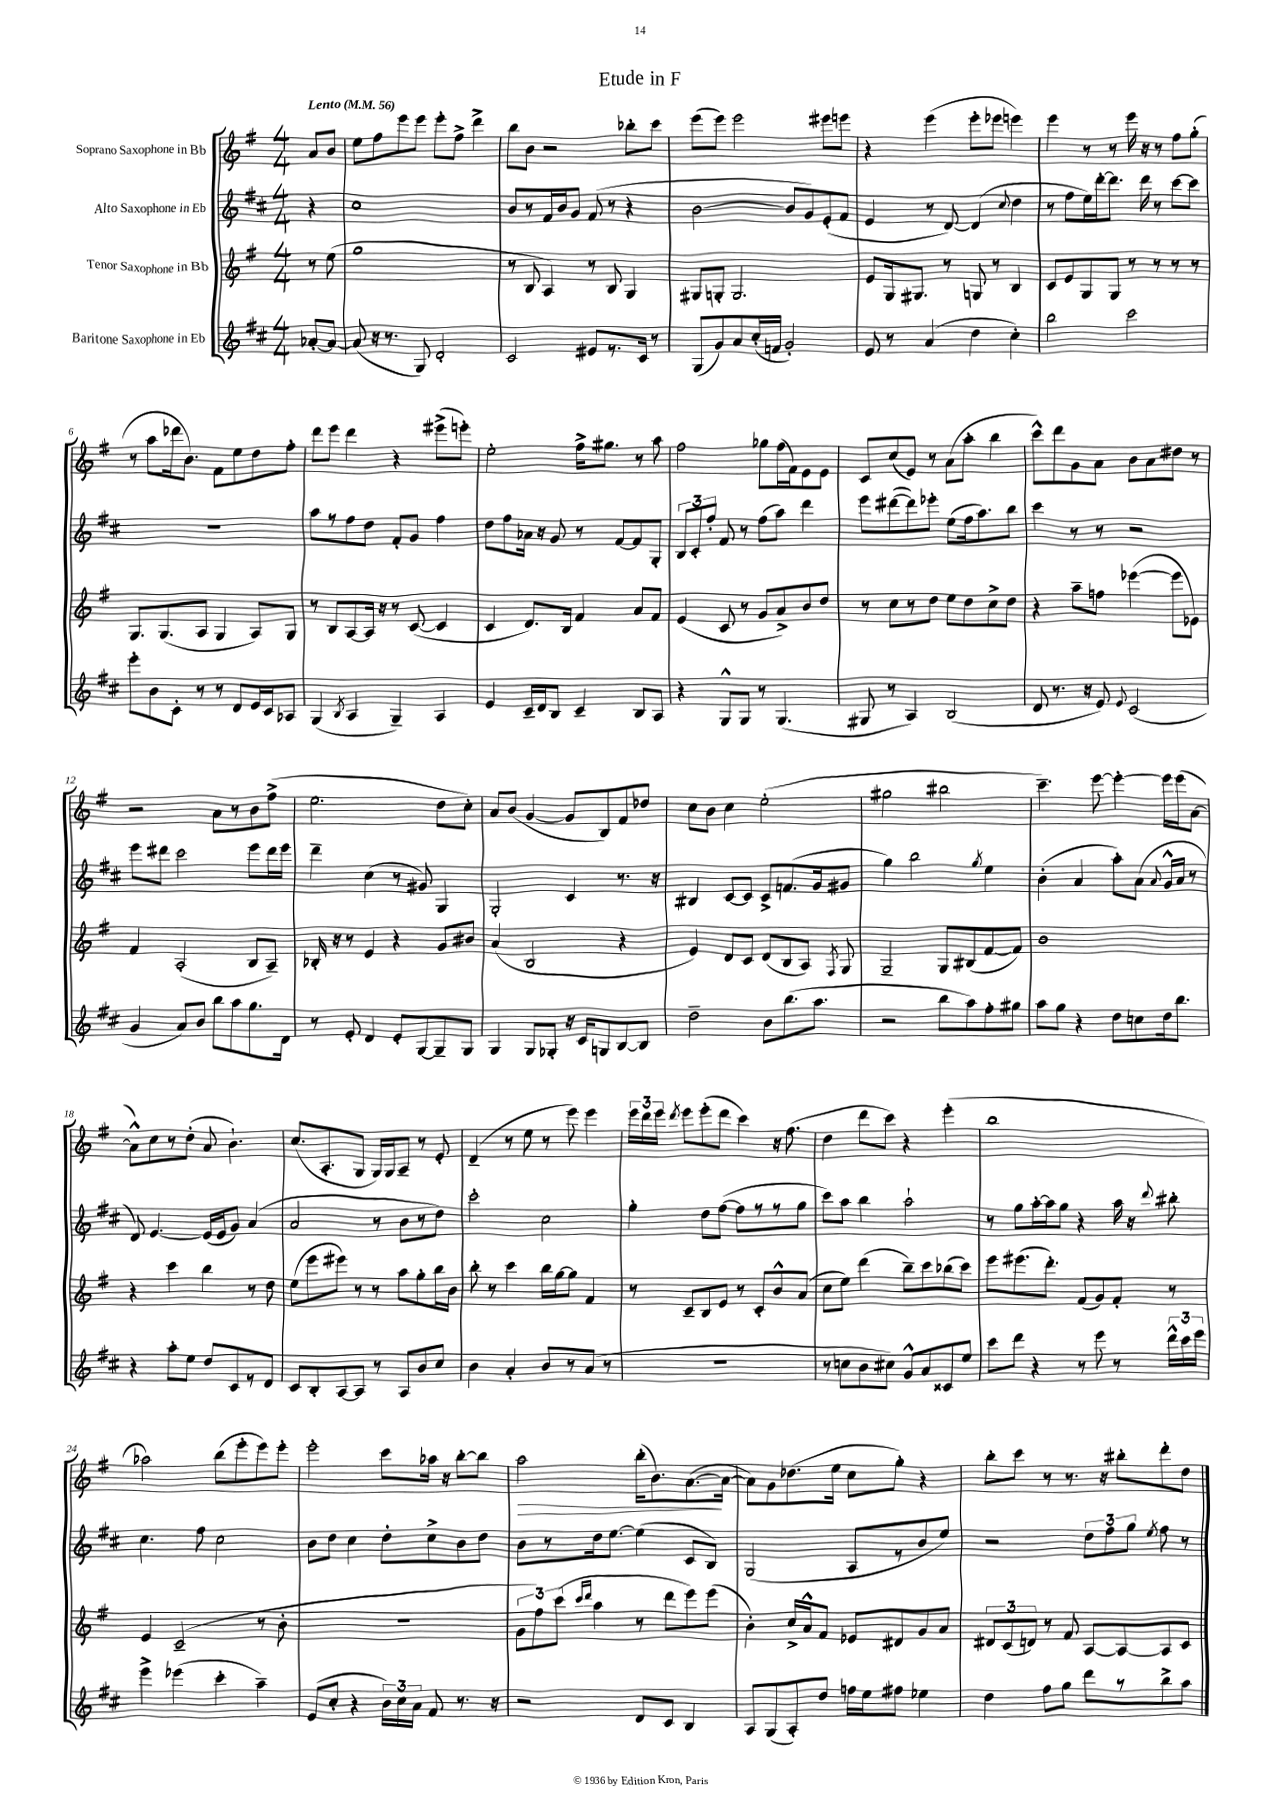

**kern	**kern	**kern	**kern	**dynam
*part4	*part3	*part2	*part1	*part1
*staff4	*staff3	*staff2	*staff1	*staff1
*I"Baritone Saxophone in Eb	*I"Tenor Saxophone in Bb	*I"Alto Saxophone in Eb	*I"Soprano Saxophone in Bb	*
*clefG2	*clefG2	*clefG2	*clefG2	*
*k[f#c#]	*k[f#]	*k[f#c#]	*k[f#]	*
*M4/4	*M4/4	*M4/4	*M4/4	*
*MM56	*MM56	*MM56	*MM56	*
=	=	=	=	=
!	!	!	!LO:TX:a:B:t=Lento	!
[8a-X'/L	8r	4r	8a/L	.
8a-/J_	(8ee\	.	8b/J	.
=1	=1	=1	=1	=1
(8a-/]	1gg	1cc#	8ee\L	.
16r	.	.	8ff#\	.
8.r	.	.	.	.
.	.	.	8eee\	.
8G/)	.	.	8eee\J	.
2d'/	.	.	8eee'\L	.
.	.	.	8ff#^\J	.
.	.	.	4ddd^\	.
=2	=2	=2	=2	=2
2c#/	8r	8b/L	8bb\L	.
.	8B/	8r	8b\J	.
.	4A/)	16f#/L	2r	.
.	.	16b/J	.	.
.	.	8g/J	.	.
8e#X/L	8r	(8f#/	.	.
8.r	8B/	8r	.	.
.	4G/	4r	8bb-X'\L	.
16c#/Jk	.	.	.	.
8r	.	.	8ccc\J	.
=3	=3	=3	=3	=3
(8G/L	8G#X/L	[2b\	(8eee\L	.
8g/)	8Gn'/J	.	8eee\J)	.
8a/	2.G/	.	2eee\	.
(16cc#'/L	.	.	.	.
16fn/JJ	.	.	.	.
2g'/)	.	8b/L]	.	.
.	.	8g/)	.	.
.	.	(8e'/	8eee#X\L	.
.	.	8f#/J	8eeen\J	.
=4	=4	=4	=4	=4
8e/	8e/L	4e/	4r	.
8r	16G/k	.	.	.
.	8.G#X/J	.	.	.
(4a/	.	8r	(4eee\	.
.	8r	[8d/)	.	.
4dd\	8Gn/	(4d/]	8eee'\L	.
.	8r	.	8eee-X\J	.
.	.	8qqcc#/	.	.
4cc#'\)	4B/	4dd\	4eeen\)	.
=5	=5	=5	=5	=5
2bb\	8c/L	8r	4eee\	.
.	8e/	8ff#\L	.	.
.	8G/	16ee\L)	8r	.
.	.	[16ddd'\J	.	.
.	8G/J	8.ddd\J]	8r	.
2ccc#\	8r	.	16eee\	.
.	.	16ddd\	16r	.
.	8r	8r	8r	.
.	8r	[8ccc#\L	8ff#\L	.
.	8r	8ccc#\J]	(8gg'\J	.
!!LO:LB:g=z
=6	=6	=6	=6	=6
8eee'\L	8.G/L	1r	8r	.
8b\	.	.	8aa\L	.
.	(8.G/	.	.	.
8c#'\J	.	.	16ddd-X\k	.
.	.	.	8.b\J)	.
8r	8A/J	.	.	.
8r	4G/	.	8f#\L	.
8d/L	.	.	8ee\	.
16e/L	8A/L)	.	8dd\	.
16c#/J	.	.	.	.
8A-X/J	8G/J	.	8ff#'\J	.
=7	=7	=7	=7	=7
(4G/	8r	8aa\L	8ddd\L	.
.	8B/L	8r	8eee\J	.
8qB/	.	.	.	.
4A/	[8A/	8ff#\	4ddd\	.
.	16A/Jk]	8dd\J	.	.
.	16r	.	.	.
4G~/)	8r	8f#'/L	4r	.
.	([8c/	8g/J	.	.
4A/	4c/]	4ff#\	(8eee#X^\L	.
.	.	.	8eeen'\J)	.
=8	=8	=8	=8	=8
4e/	4c/	8dd\L	2ee'\	.
.	.	8ff#\	.	.
16c#~/LL	8.d/L)	16a-X\Jk	.	.
16d/J	.	16r	.	.
8B/J	.	8g/	.	.
.	16B/Jk	.	.	.
4c#~/	4f#/	8r	16ff#^\KL	.
.	.	.	8.gg#X\J	.
.	.	[8f#/L	.	.
8B/L	8a/L	8f#/]	8r	.
8A/J	8f#/J	8G'/J	8aa\	.
=9	=9	=9	=9	=9
4r	(4e/	12B/L	2ff#\	.
.	.	12c#'/	.	.
.	.	12ff#'/J	.	.
8G^^/L	8c/	8f#/	.	.
8G/J	8r	8r	.	.
8r	8g/L	(8ff#\L	8gg-X\L	.
(4.G/	8a^/)	8aa\J)	(16ff#\L	.
.	.	.	16f#\J)	.
.	8b/	4ddd\	8e\	.
.	8dd/J	.	8e\J	.
=10	=10	=10	=10	=10
8G#X/	8r	8eee\L	8c/L	.
8r	8cc\L	([8ddd#X\	(8cc/	.
4A/)	8r	8ddd#\])	8e/J)	.
.	8dd\J	8eee-X'\J	8r	.
(2B/	8ee\L	(8ee\L	(8a\L	.
.	8dd\	16ff#\k	8aa'\J	.
.	.	8.aa\)	.	.
.	8cc^\	.	4bb\	.
.	8dd\J	8bb\J	.	.
=11	=11	=11	=11	=11
8d/	4r	4ccc#\	8ccc^^\L)	.
8.r	.	.	8ddd\	.
.	8aa~\L	8r	8g\	.
16r	.	.	.	.
8e/)	8ffn\J	8r	8a\J	.
8qqe/	.	.	.	.
(2c#/	([4eee-X\	2r	8b\L	.
.	.	.	8a\	.
.	8eee-\L]	.	8dd#X\J	.
.	8e-X\J)	.	8r	.
!!LO:LB:g=z
=12	=12	=12	=12	=12
4g/	4f#/	8eee\L	2r	.
.	.	8ddd#X\J	.	.
8a/L)	(2A'/	2ccc#\	.	.
8b/J	.	.	.	.
8bb\L	.	.	8a\L	.
8aa\	.	.	8r	.
8.gg\	8B/L	8eee\L	8b\	.
.	8A~/J)	16ddd#\L	(8ff#^\J	.
16d\Jk	.	16eee\JJ	.	.
=13	=13	=13	=13	=13
8r	16B-X'/	4ddd~\	2.ee\	.
.	16r	.	.	.
8e'/	8r	.	.	.
4d/	4e/	(4cc#\	.	.
8e'/L	4r	8r	.	.
[8G/	.	8g#X/)	.	.
8G~/]	8g/L	4G/	8dd\L	.
8G/J	8b#X/J	.	8cc'\J)	.
=14	=14	=14	=14	=14
4G/	(4a/	2G'/	8a/L	.
.	.	.	(8b/J	.
8G/L	2B/	.	[4g/	.
8G-X'/J	.	.	.	.
16r	.	4c#/	8g/L]	.
16c#/KL	.	.	.	.
8Gn/	.	.	8B/)	.
[8B/	4r	8.r	8f#/	.
8B/J]	.	.	8dd-X/J	.
.	.	16r	.	.
=15	=15	=15	=15	=15
2dd~\	4e/)	4B#X/	8cc\L	.
.	.	.	8b\J	.
.	8d/L	[8c#/L	4cc\	.
.	8c/J	8c#/J]	.	.
8b\L	(8d/L	8c#^/L	(2ee'\	.
(8.bb\	8B/	(8.fn/	.	.
.	8A/J)	.	.	.
8.aa\J	.	16g/k	.	.
.	8qF#/	.	.	.
.	8G/	8g#X/J	.	.
=16	=16	=16	=16	=16
2r	2G~/	4gg\)	2gg#X\	.
.	.	2bb\	.	.
8bb\L	8G/L	.	2bb#X\	.
8aa\)	(8B#X/	.	.	.
.	.	8qgg/	.	.
8ff#'\	[8f#/	4ee\	.	.
8gg#X\J	8f#/J])	.	.	.
=17	=17	=17	=17	=17
8aa\L	1b	(4b'\	4.ccc~\)	.
8gg\J	.	.	.	.
4r	.	4a/	.	.
.	.	.	[8eee\	.
8dd\L	.	8aa'\L)	4eee'\_	.
8ccn\	.	(8a\J	.	.
.	.	8qqa/	.	.
16dd\k	.	16g^^/LL	16eee\LL]	.
8.bb\J	.	16a/JJ	(16eee\J	.
.	.	8r	[8a\J	.
!!LO:LB:g=z
=18	=18	=18	=18	=18
4r	4r	8d/)	8a^^\L])	.
.	.	[4.e/	8cc\	.
8aa'\L	4ccc\	.	8r	.
8ee\J	.	.	(8dd'\J	.
8dd/L	4bb\	(16e/LL]	8a/	.
.	.	16e/J	.	.
8c#/	.	8g/J)	4.b`\)	.
8r	8r	(4a/	.	.
8d/J	8dd\	.	.	.
=19	=19	=19	=19	=19
8c#/L	(8ee\L	2a/	(8.cc/L	.
8B'/	8eee\	.	.	.
.	.	.	8.A'/	.
[8A/	8eee#X\J)	.	.	.
8A/J]	8r	.	8G/J	.
8r	8r	8r	16G/LL)	.
.	.	.	16G/J	.
8A/L	8aa\L	8b\L	8A~/J	.
8b/	8gg'\	8r	8r	.
8cc#/J	16bb\L	8dd\J)	8e'/	.
.	16b\JJ	.	.	.
=20	=20	=20	=20	=20
4b\	8bb'\	2ccc#'\	(4d~/	.
.	8r	.	.	.
4a'/	4ccc\	.	8r	.
.	.	.	8ee\	.
8b/L	16bb\LL	2cc#\	8r	.
.	[16gg\J	.	.	.
8r	8gg\J]	.	8eee\)	.
(8a/J	4f#/	.	4eee\	.
8r	.	.	.	.
=21	=21	=21	=21	=21
1r	8r	4gg'\	24eee\LL	.
.	.	.	24ddd\	.
.	.	.	24eee\JJ	.
.	.	.	8qddd/	.
.	8c~/L	.	8eee\L	.
.	8B/	8dd\L	(8eee'\	.
.	8e/J	([8ff#\J	8ddd\J	.
.	8r	8ff#\L]	4ccc\)	.
.	8c'/L	8r	.	.
.	8b^^/	8r	16r	.
.	.	.	(8.ff#\	.
.	(8a/J	8gg\J	.	.
=22	=22	=22	=22	=22
8r	8cc\L	8ccc#\L)	4dd\	.
8ccn\L	8ee\J)	8aa\J	.	.
8b\	(4ddd\	4bb\	8ddd\L	.
8cc#X\J)	.	.	8ccc\J)	.
8g^^/L	8bb~\L)	2aa`\	4r	.
8a/	8ccc\	.	.	.
8c##X/	(8bb-X\	.	(4eee'\	.
8ee/J	8ccc\J)	.	.	.
=23	=23	=23	=23	=23
8ccc#\L	8eee\L	8r	1bb	.
8ddd\J	(8.eee#X\	8gg\L	.	.
4r	.	[16aa'\L	.	.
.	8.ddd'\J)	16aa\J]	.	.
.	.	8gg\J	.	.
8r	(8f#/L	4r	.	.
8eee\	8g/)	.	.	.
8r	8f#'/J	16aa\	.	.
.	.	16r	.	.
.	.	8qqddd/	.	.
24ddd^^\LL	8r	8bb#X'\	.	.
24ccc#\	.	.	.	.
24eee\JJ	.	.	.	.
!!LO:LB:g=z
=24	=24	=24	=24	=24
4eee^\	4e/	4.cc#\	2aa-X\)	.
(4eee-X\	(2c~/	.	.	.
.	.	8ff#\	.	.
4ccc#'\	.	2cc#\	(8bb\L	.
.	.	.	8eee'\	.
4aa~\)	8r	.	8eee\)	.
.	8b'\	.	8eee'\J	.
=25	=25	=25	=25	=25
(8e/L	1r	8b\L	2eee'\	.
8cc#'/J	.	8dd\J	.	.
4r	.	4cc#\	.	.
24b\LL)	.	8dd'\L	8ccc\L	.
24cc#\	.	.	.	.
24a\JJ	.	.	.	.
8f#/	.	8cc#^\	16aa-X\Jk	.
.	.	.	16r	.
8.r	.	8b\	[8bb'\L	.
.	.	8dd\J	8bb\J]	.
16r	.	.	.	.
=26	=26	=26	=26	=26
!	!	!	!	!LO:HP:b
2r	12g\L	8b\L	2aa\	>
.	12ff#\)	.	.	.
.	.	8r	.	.
.	(12ccc\J	.	.	.
.	16qqccc/LL	.	.	.
.	16qqddd/JJ	.	.	.
.	4aa\	16dd\k	.	.
.	.	[8.ee\J	.	.
8d/L	8r	(4ee\]	(16bb'\KL	.
.	.	.	8.b\)	.
8c#/J	8ddd\L	.	.	.
4B/	8eee\)	8c#/L	([8.a\	.
.	(8eee\J	8B/J)	.	.
.	.	.	16a\Jk_	]
=27	=27	=27	=27	=27
8A/L	4b'\)	(2G/	8a\L])	.
(8G/	.	.	8g\	.
8A'/)	16cc^/LL	.	(8.dd-X\	.
.	16a^^/J	.	.	.
8dd/J	8f#/J	.	.	.
.	.	.	16ee\Jk	.
16ffn\LL	8e-X/L	8A/L	8cc\L	.
16ee\J	.	.	.	.
8ff#X\J	8d#X/	8r	8gg'\J)	.
4ee-X\	8g/	8b/	4r	.
.	8a/J	8ee/J)	.	.
=28	=28	=28	=28	=28
4dd\	12d#X/L	2r	8bb'\L	.
.	(12c/	.	.	.
.	.	.	8ccc\J	.
.	12dn/J)	.	.	.
8ff#\L	8r	.	8r	.
8gg\J	8f#/	.	8.r	.
8ddd\L	[8A/L	12dd\L	.	.
.	.	.	16r	.
.	.	12ff#\	.	.
8r	8A/_	.	8bb#X'\L	.
.	.	12gg\J	.	.
.	.	8qee/	.	.
8bb^\	8A/]	8ff#\	8ddd'\	.
8aa\J	8c/J	8r	8dd\J	.
==	==	==	==	==
*-	*-	*-	*-	*-
